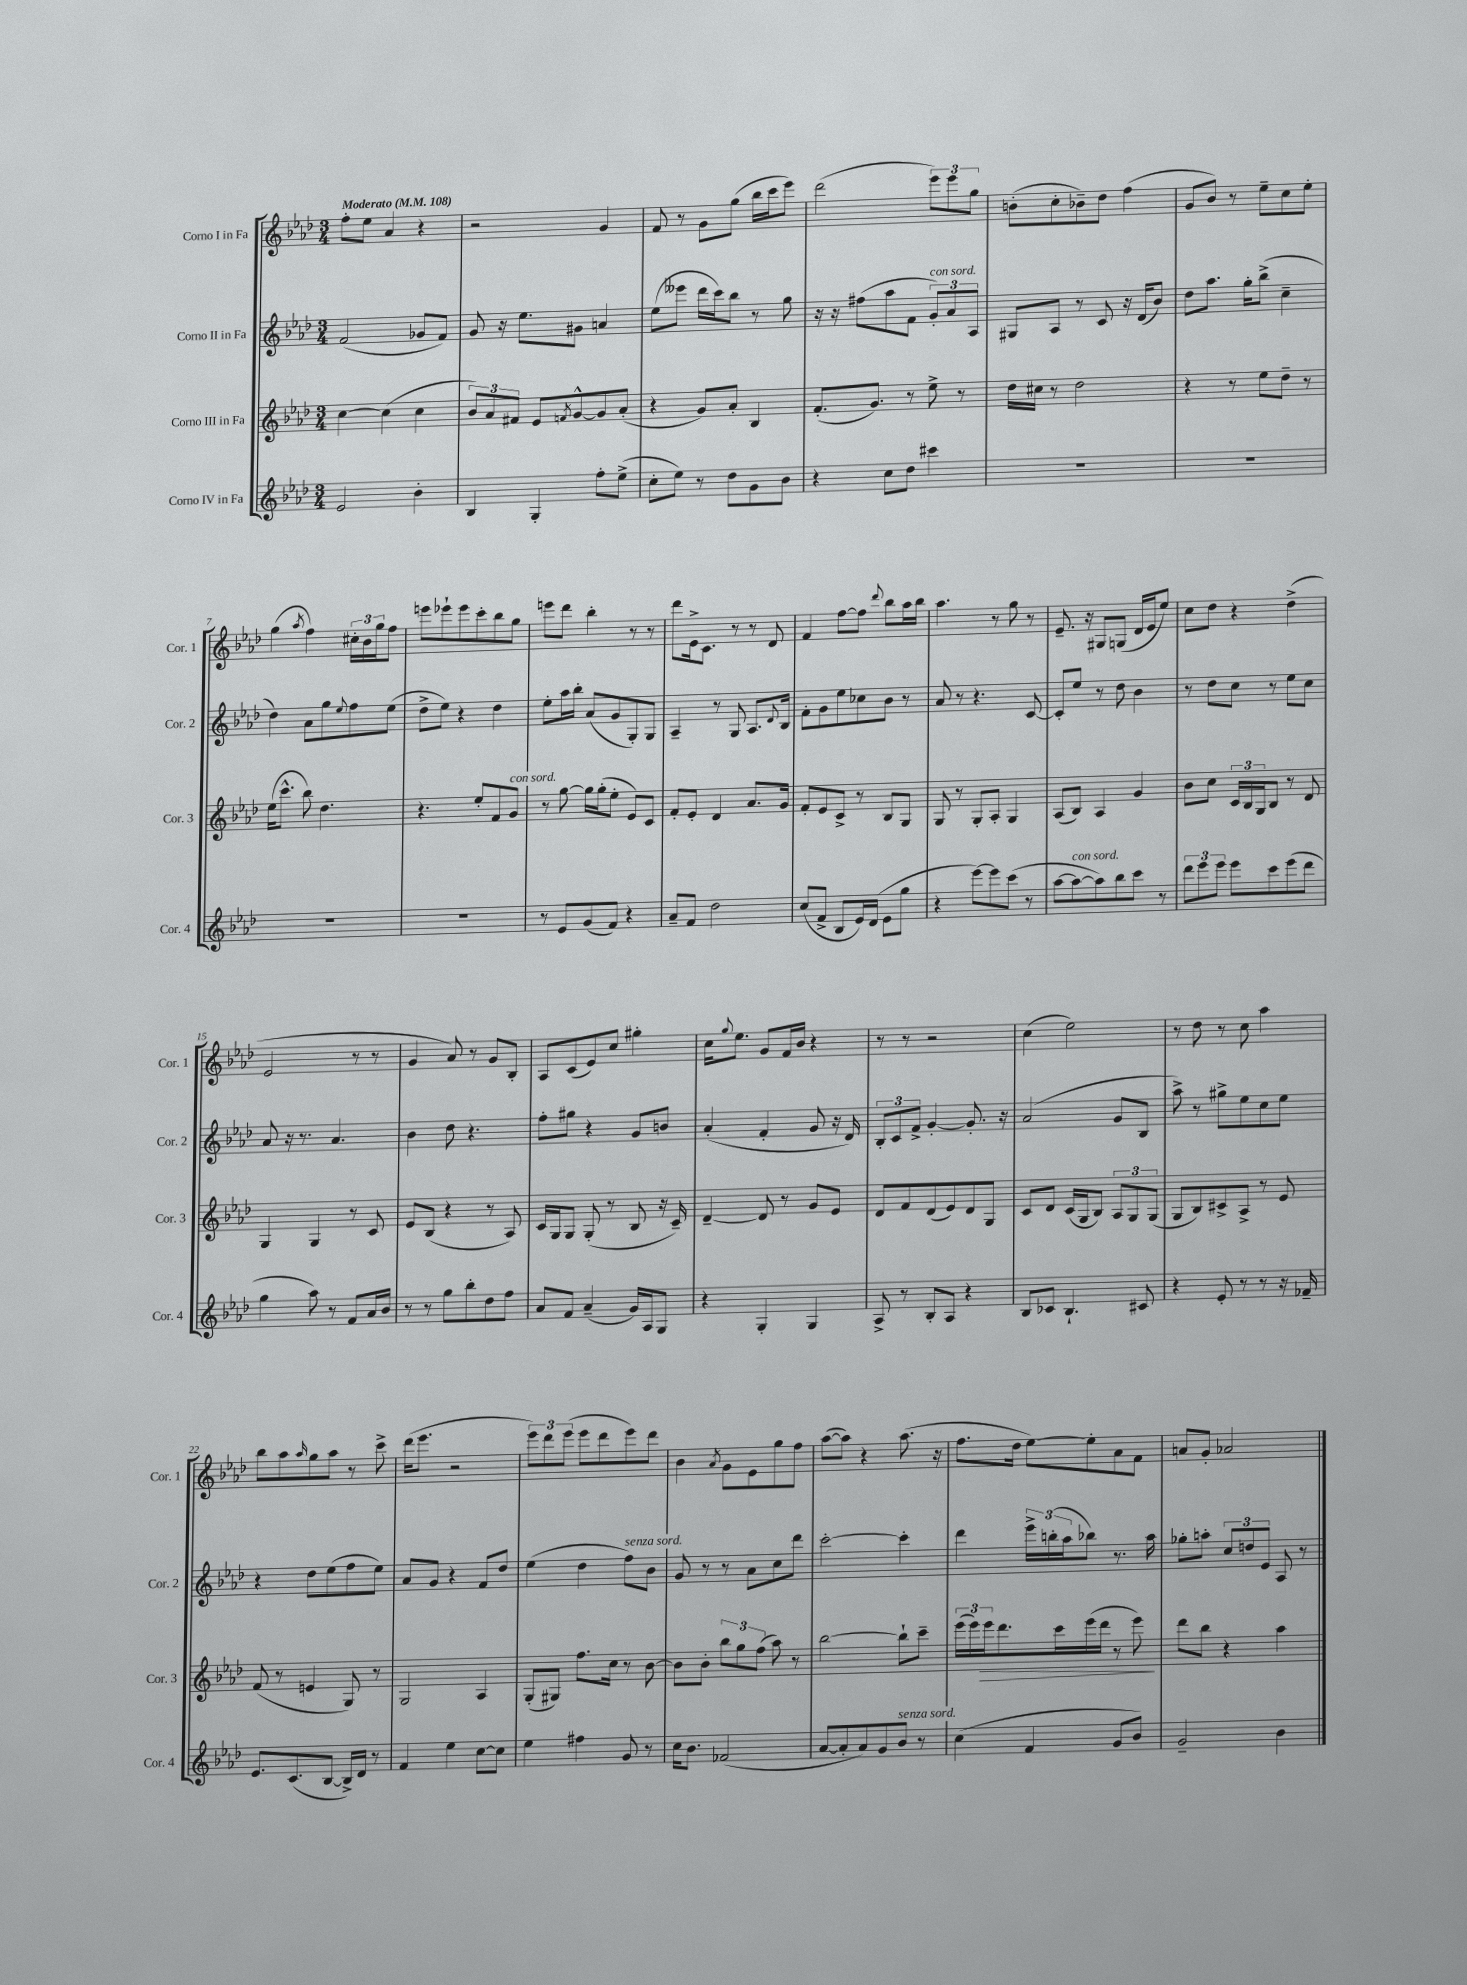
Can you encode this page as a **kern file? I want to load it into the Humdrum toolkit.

**kern	**kern	**kern	**kern
*staff4	*staff3	*staff2	*staff1
*clefG2	*clefG2	*clefG2	*clefG2
*k[b-e-a-d-]	*k[b-e-a-d-]	*k[b-e-a-d-]	*k[b-e-a-d-]
*M3/4	*M3/4	*M3/4	*M3/4
*MM108	*MM108	*MM108	*MM108
2e-/	[4cc\	(2f/	8ff'\L
.	.	.	8ee-\J
.	(4cc\]	.	4a-/
4b-'\	4cc\	8g-/L	4r
.	.	8f/J)	.
=	=	=	=
4B-/	12b-/L)	8g/	2r
.	12a-/	.	.
.	.	16r	.
.	12f#/J	.	.
.	.	8.ee-\L	.
4G'/	8e-/L	.	.
.	8qf/	.	.
.	[8g^^/	8g#\J	.
8ff'\L	8g/]	4a/	4g/
(8ee-^\J	(8a-'/J	.	.
=	=	=	=
8cc'\L	4r	(8ee-\L	8f/
8ee-\J)	.	8eee--\J	8r
8r	8g/L)	16ddd-\LL	8g\L
.	.	16ccc\J)	.
8dd-\L	8a-'/J	8bb-\J	(8gg\J
8g\	4B-/	8r	16bb-\LL
.	.	.	16ccc\J
8b-\J	.	8gg\	8eee-\J)
=	=	=	=
4r	(8.f'/L	16r	(2ddd-\
.	.	16r	.
.	.	(8ff#\L	.
.	8.g/J)	.	.
8cc\L	.	8aa-\	.
8dd-\J	8r	8f\J	.
4ccc#\	8ee-^\	12g'/L)	12eee-\L)
.	.	12a-/	12eee-\
.	8r	.	.
.	.	12A-/J	12gg\J
=	=	=	=
2.r	16dd-\LL	8G#/L	(8b'\L
.	16cc#\JJ	.	.
.	8r	8A-/J	8cc'\
.	2dd-\	8r	8b-~\)
.	.	8c/	8dd-\J
.	.	16r	(4ff\
.	.	(16d-/LK	.
.	.	8b-/J)	.
=	=	=	=
2.r	4r	8dd-\L	8g/L
.	.	8.aa-\J	8b-/J)
.	8r	.	8r
.	.	16gg'\LK	.
.	8ee-\L	(8bb-^\J	8ee-~\L
.	8dd-~\J	4cc~\	8cc\
.	8r	.	8ee-'\J
=	=	=	=
2.r	(16ee-\LK	4dd-\)	(4gg\
.	8.ccc^^\J	.	.
.	.	.	8qaa-/
.	8bb-\)	8a-\L	4ff\)
.	4.dd-\	8gg\	.
.	.	8qqee-/	.
.	.	8ff\	24cc#'\LL
.	.	.	24b-\
.	.	.	24gg\J
.	.	(8ee-\J	8ff\J
=	=	=	=
2.r	4.r	8dd-^\L	8eee\L
.	.	8ee-\J)	8eee-`\
.	.	4r	8eee-\
.	8ee-'/L	.	8ccc'\
.	8f/	4dd-\	8bb-\
.	8g/J	.	8gg\J
=	=	=	=
8r	8r	8ee-'\L	8eee\L
8e-/L	[8gg\	16aa-\L	8ddd-\J
.	.	16bb-'\JJ	.
(8g/	16gg\]LL	(8a-/L	4bb-'\
.	(16gg'\J	.	.
8f/J)	8ee-'\J	8g/	.
4r	8e-/L)	8G'/)	8r
.	8c/J	8G/J	8r
=	=	=	=
8a-~/L	8f'/L	4A-~/	8ddd-\L
8f/J	8e-'/J	.	16e-^\k
.	.	.	8.c\J
2dd-\	4d-/	8r	.
.	.	8G/	8r
.	8.a-/L	8.A-/L	8r
.	.	.	8d-/
.	.	8qqd-/	.
.	16g/Jk	16B-/Jk	.
=	=	=	=
(8cc/L	8f'/L	8f'\L	4f/
8f^/J	8e-/	8g\	.
8B-/L	8c^/J	8ee-\	[8ff\L
16e-/L)	8r	8cc-\	8ff\]J
(16d-/JJ	.	.	.
.	.	.	8qqddd-/
8e-\L	8B-/L	8b-\J	8bb-\L
8gg\J	8G/J	8r	16aa-\L
.	.	.	16bb-\JJ
=	=	=	=
4r	8G/	8a-/	4.aa-\
.	8r	8r	.
[8eee-\L)	8G'/L	4.r	.
8eee-\]	8A-'/J	.	8r
(8ccc\J	4G/	.	8gg\
8r	.	[8c/	8r
=	=	=	=
[8aa-\L	(8A-/L	8c'/]L	8.e-~/
8aa-\_	8B-/J)	8ee-/J	.
.	.	.	16r
8aa-\])	4A-/	8r	8G#/L
8bb-\	.	8dd-\	(8G/J
8ccc\J	4g/	4b-\	16d-/LL
.	.	.	16e-/J
8r	.	.	8ee-/J)
=	=	=	=
12ddd-\L	8b-\L	8r	8cc\L
12eee-\	.	.	.
.	8cc\J	8dd-\L	8dd-\J
12eee-\J	.	.	.
8eee-\L	24c/LL	8cc\J	4r
.	24B-/	.	.
.	24G/J	.	.
8ccc\	8B-/J	8r	.
(8eee-\	8r	8ee-\L	(4dd-^\
8ddd-\J	8d-/	8cc\J	.
=	=	=	=
4gg\	4G/	8a-/	2e-/
.	.	16r	.
.	.	8.r	.
8aa-\)	4G/	.	.
8r	.	4.a-/	.
8f/L	8r	.	8r
16a-/L	8c/	.	8r
16b-/JJ	.	.	.
=	=	=	=
8r	8e-/L	4b-\	4g/
8r	(8B-/J	.	.
8gg\L	4r	8dd-\	8a-/)
8bb-'\	.	4.r	8r
8dd-\	8r	.	8g/L
8ff\J	8A-/)	.	8B-'/J
=	=	=	=
8a-/L	16c/LL	8ff'\L	8A-/L
.	16G/J	.	.
8f/J	8G/J	8gg#\J	(8c/
(4a-~/	(8G'/	4r	8e-/)
.	8r	.	8cc/J
16g/LL)	8B-/	8g/L	4gg#'\
16A-/J	.	.	.
8G/J	16r	8b/J	.
.	16c~/)	.	.
=	=	=	=
4r	[4d-~/	(4a-'/	16cc\LK
.	.	.	8qqgg/
.	.	.	8.ee-\J
4G'/	8d-/]	4f'/	8g/L
.	8r	.	16f/L
.	.	.	16b-/JJ
4G/	8g/L	8g/	4r
.	8e-/J	16r	.
.	.	16d-/)	.
=	=	=	=
8A-^/	8d-/L	12B-'/L	8r
.	.	12c/	.
8r	8f/	.	8r
.	.	12f^/J	.
8B-'/L	(8d-/	[4g'/	2r
8A-/J	8e-/)	.	.
4r	8d-/	8.g'/]	.
.	8G/J	.	.
.	.	16r	.
=	=	=	=
8B-/L	8c/L	(2a-/	(4cc\
8c-/J	8d-/J	.	.
4.B-`/	(16c/LL	.	2ee-\)
.	16G/J	.	.
.	8B-/J)	.	.
.	12A-/L	8g/L	.
.	12G/	.	.
8c#/	.	8B-/J	.
.	(12G/J	.	.
=	=	=	=
4r	8G/L	8aa-^\)	8r
.	8B-/)	8r	8dd-\
8e-'/	8c#^/	8gg#^\L	8r
8r	8A-^/J	8ee-\	8cc\
8r	8r	8cc\	4aa-\
16r	8e-/	8ee-\J	.
16f-~/	.	.	.
=	=	=	=
8.e-/L	(8f/	4r	8bb-\L
.	8r	.	8aa-\
(8.c/	.	.	.
.	.	.	16qqaa-/
.	4e/	8dd-\L	8gg\
[8B-/J	.	(8ee-\	8aa-\J
16B-^/]LL)	8G/)	8ff\	8r
16d-/JJ	.	.	.
8r	8r	8ee-\J)	8ccc^\
=	=	=	=
4f/	2G/	8a-/L	(16ddd-\LK
.	.	.	8.eee-\J
.	.	8g/J	.
4ee-\	.	4r	2r
[8cc\L	4A-/	8f/L	.
8cc\]J	.	8dd-/J	.
=	=	=	=
4ee-\	(8G'/L	(4ee-\	12eee-\L)
.	.	.	12ddd-\
.	8G#/J)	.	.
.	.	.	(12eee-\J
4ff#\	8.ff\L	4dd-\	8eee-\L
.	.	.	8ddd-\
.	16cc\Jk	.	.
8g/	8r	8ff\L)	8eee-\)
8r	[8b-\	8b-\J	8ddd-\J
=	=	=	=
16cc\LK	8b-\]L	8g/	4b-\
8.b-\J	.	.	.
.	8b-'\J	8r	.
.	.	.	8qa-/
(2f-/	12bb-\L	8r	8g\L
.	12gg\	.	.
.	.	8a-\L	8e-\
.	(12ff\J	.	.
.	8aa-\)	8cc\	8gg\
.	8r	8ddd-\J	8ff\J
=	=	=	=
[8a-/L	[2bb-\	[2ccc'\	([8aa-\L
8a-'/]	.	.	8aa-\]J)
8a-/)	.	.	4r
8g/	.	.	.
8b-/J	8bb-`\]L	4ccc'\]	(8.aa-\
8r	8ccc~\J	.	.
.	.	.	16r
=	=	=	=
(4cc\	(24eee-\LL	4ddd-\	8.ff\L
.	24eee-\)	.	.
.	24eee-\J	.	.
.	8.ddd-\	.	.
.	.	.	16dd-\Jk
4f/	.	24eee-^\LL	[8ee-\L)
.	.	(24bb'\	.
.	16ccc\L	.	.
.	.	24aa-\J	.
.	(16eee-\	8bb-\J)	8ee-'\]
.	16ddd-\JJ	.	.
8g/L	8r	8.r	8a-\
8b-/J)	8eee-\)	.	8f\J
.	.	16aa-\	.
=	=	=	=
2g~/	8ddd-\L	8gg-'\L	8a/L
.	8bb-\J	8aa'\J	8g'/J
.	4r	12cc/L	2a-/
.	.	12dd/	.
.	.	12e-/J	.
4b-\	4aa-\	8A-/	.
.	.	8r	.
==	==	==	==
*-	*-	*-	*-
